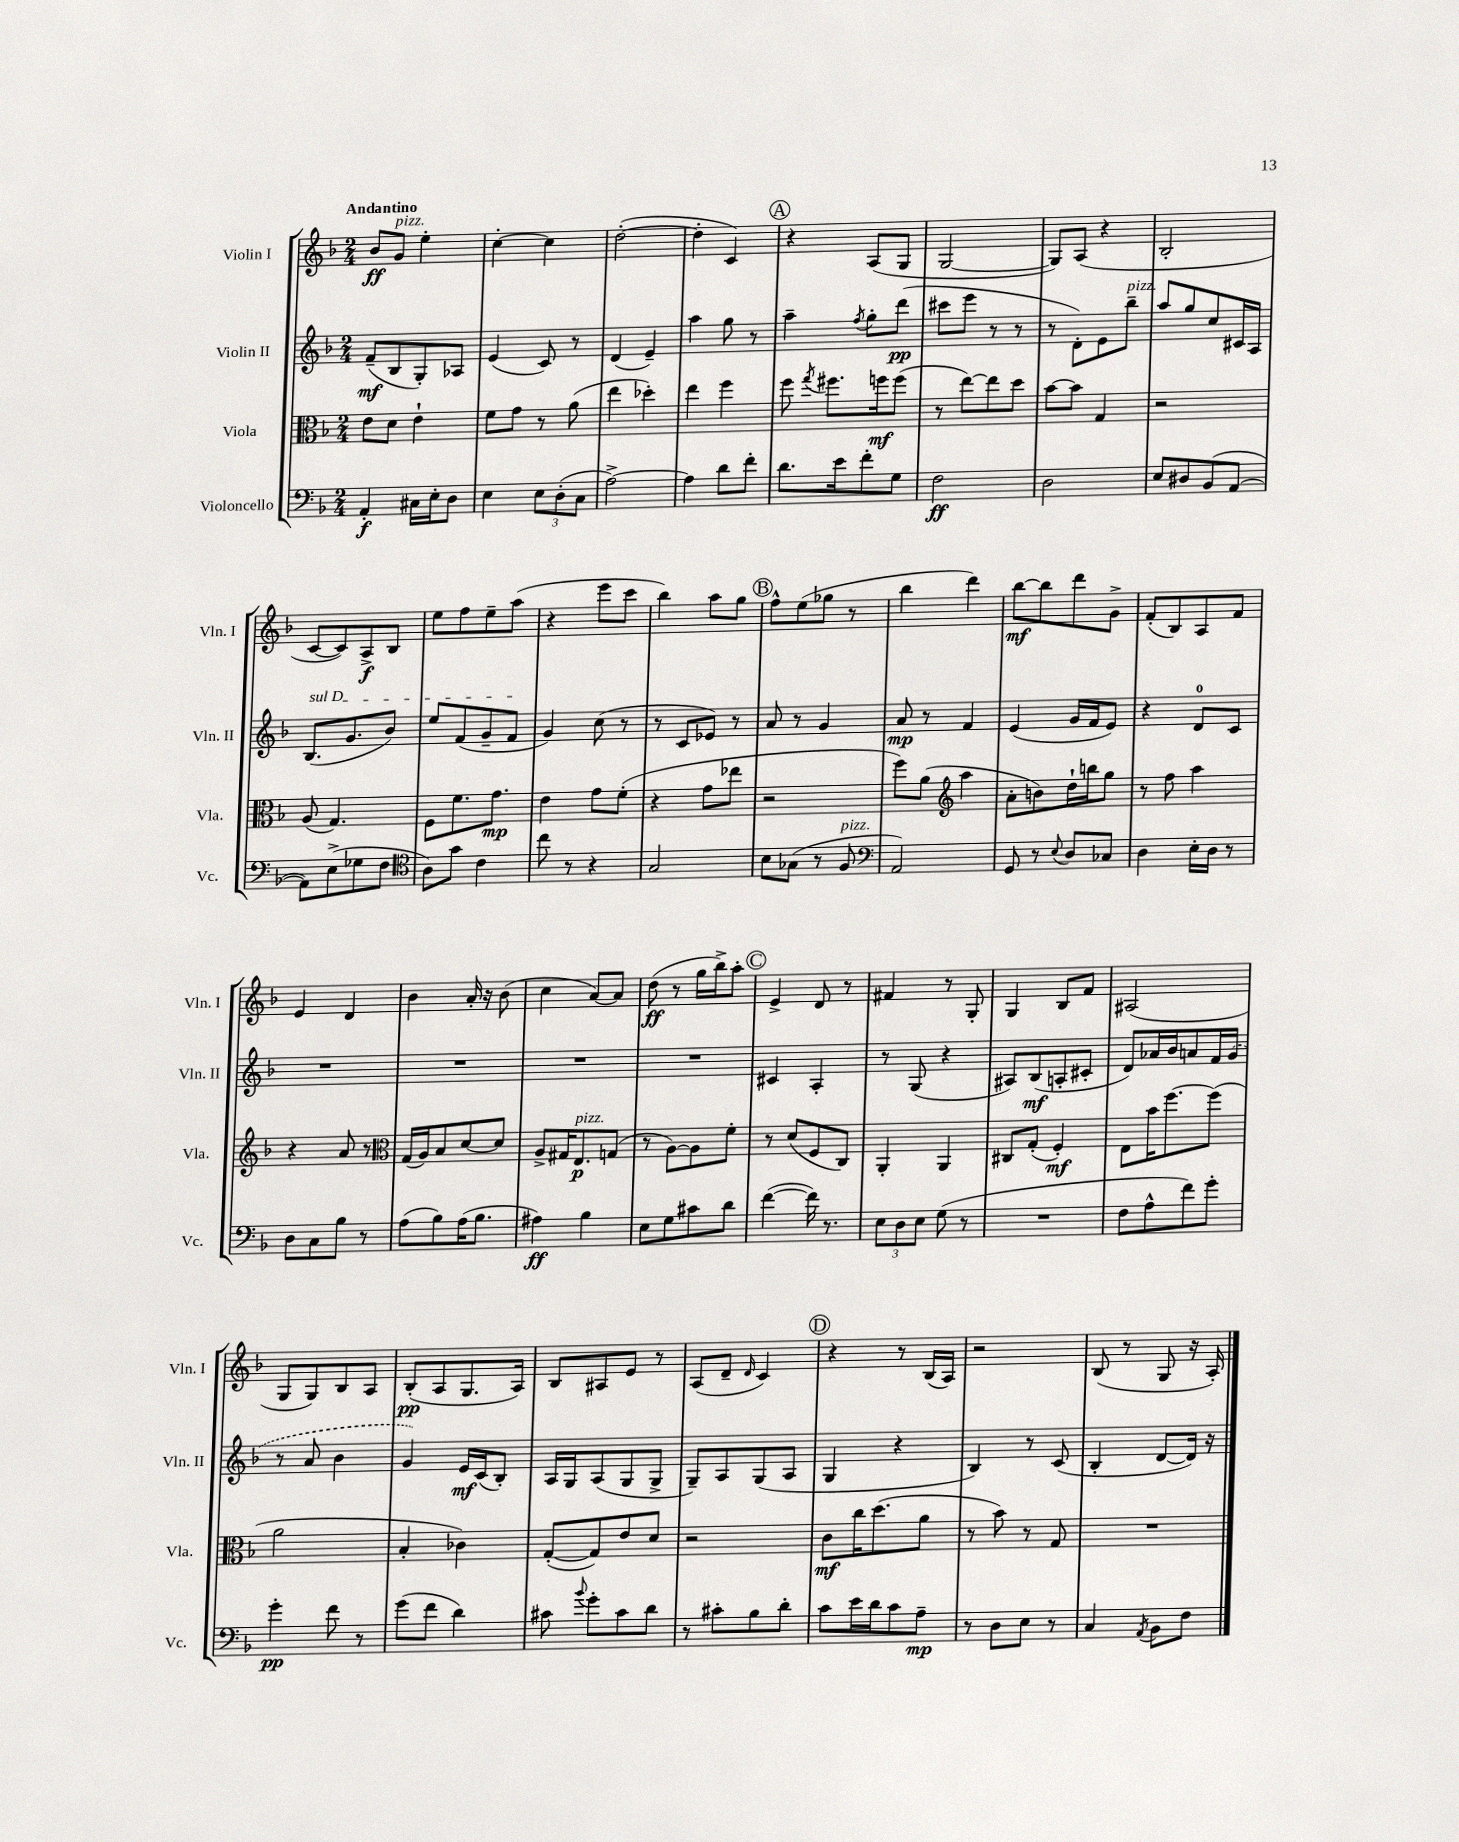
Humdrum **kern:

**kern	**dynam	**kern	**dynam	**kern	**dynam	**kern	**dynam
*part4	*part4	*part3	*part3	*part2	*part2	*part1	*part1
*staff4	*staff4	*staff3	*staff3	*staff2	*staff2	*staff1	*staff1
*I"Violoncello	*	*I"Viola	*	*I"Violin II	*	*I"Violin I	*
*I'Vc.	*	*I'Vla.	*	*I'Vln. II	*	*I'Vln. I	*
*clefF4	*	*clefC3	*	*clefG2	*	*clefG2	*
*k[b-]	*	*k[b-]	*	*k[b-]	*	*k[b-]	*
*M2/4	*	*M2/4	*	*M2/4	*	*M2/4	*
=1	=1	=1	=1	=1	=1	=1	=1
!	!	!	!	!	!	!LO:TX:a:B:t=Andantino	!
4AA'/	f	8e\L	.	(8f~/L	mf	8b-/L	ff
!	!	!	!	!	!	!LO:TX:a:i:t=pizz.	!
.	.	8d\J	.	8B-/	.	8g/J	.
16C#X\LL	.	4e`\	.	8G'/)	.	4ee'\	.
16E'\J	.	.	.	.	.	.	.
8D\J	.	.	.	8A-X/J	.	.	.
=2	=2	=2	=2	=2	=2	=2	=2
4E\	.	8f\L	.	(4e/	.	[4cc'\	.
.	.	8g\J	.	.	.	.	.
12E\L	.	8r	.	8c/)	.	4cc\]	.
(12D'\	.	.	.	.	.	.	.
.	.	(8a\	.	8r	.	.	.
12C\J	.	.	.	.	.	.	.
=3	=3	=3	=3	=3	=3	=3	=3
[2A^\)	.	4ee\	.	(4d/	.	([2dd'\	.
.	.	4dd-X'\)	.	4e~/)	.	.	.
=4	=4	=4	=4	=4	=4	=4	=4
4A\]	.	4ee\	.	4aa\	.	4dd'\]	.
8d\L	.	4ff\	.	8gg\	.	4c/)	.
8f'\J	.	.	.	8r	.	.	.
!!LO:REH:place=s1:t=A
=5	=5	=5	=5	=5	=5	=5	=5
8.d\L	.	8ff\	.	4aa~\	.	4r	.
.	.	8qgg/	.	.	.	.	.
.	.	8.ff#X\L	.	.	.	.	.
16e\k	.	.	.	.	.	.	.
.	.	.	.	8qff/	.	.	.
8f'\	.	.	.	8gg'\L	.	(8A/L	.
.	.	16ffn\k	mf	.	.	.	.
8G\J	.	(8ff\J	.	(8ddd\J	pp	8G/J	.
=6	=6	=6	=6	=6	=6	=6	=6
2F\	ff	8r	.	8ccc#X\L	.	[2G/	.
.	.	[8ee\L)	.	8eee\J	.	.	.
.	.	8ee\]	.	8r	.	.	.
.	.	8dd\J	.	8r	.	.	.
=7	=7	=7	=7	=7	=7	=7	=7
2D\	.	[8b-\L	.	8r	.	8G/L])	.
.	.	8b-\J]	.	8d'\L)	.	(8A/J	.
.	.	4G/	.	8e\	.	4r	.
!	!	!	!	!LO:TX:a:i:t=pizz.	!	!	!
.	.	.	.	8bb-~\J	.	.	.
=8	=8	=8	=8	=8	=8	=8	=8
8E/L	.	2r	.	8aa/L	.	2B-'/	.
8D#X/	.	.	.	8gg/	.	.	.
(8BB-/	.	.	.	8cc/	.	.	.
[8AA/J	.	.	.	16c#X/L	.	.	.
.	.	.	.	16A/JJ	.	.	.
!!LO:LB:g=z
=9	=9	=9	=9	=9	=9	=9	=9
!	!	!	!	!LO:TX:a:i:t=sul D	!	!	!
8AA\L])	.	(8A/	.	(8.B-/L	.	[8c/L	.
(8E^\	.	4.G/)	.	.	.	8c/])	.
.	.	.	.	8.g/	.	.	.
8G-X\	.	.	.	.	.	8A^/	f
8F\J	.	.	.	8b-/J)	.	8B-/J	.
=10	=10	=10	=10	=10	=10	=10	=10
*clefC4	*	*	*	*	*	*	*
8A\L)	.	8F\L	.	8ee/L	.	8ee\L	.
8g\J	.	8.f\	.	(8f/	.	8ff\	.
4c\	.	.	.	8g~/	.	8ee~\	.
.	.	8.g\J	mp	.	.	.	.
.	.	.	.	8f/J	.	(8aa\J	.
=11	=11	=11	=11	=11	=11	=11	=11
8cc\	.	4e\	.	4g/)	.	4r	.
8r	.	.	.	.	.	.	.
4r	.	8g\L	.	(8cc\	.	8eee\L	.
.	.	(8f'\J	.	8r	.	8ccc\J	.
=12	=12	=12	=12	=12	=12	=12	=12
2G/	.	4r	.	8r	.	4bb-\)	.
.	.	.	.	8c/L	.	.	.
.	.	8g\L	.	8e-X/J)	.	8aa\L	.
.	.	8ee-X\J	.	8r	.	8gg\J	.
!!LO:REH:place=s1:t=B
=13	=13	=13	=13	=13	=13	=13	=13
8B-\L	.	2r	.	8a/	.	8ff^^\L	.
(8G-X\J	.	.	.	8r	.	(8ee\	.
8r	.	.	.	4g/	.	8gg-X\J	.
!LO:TX:a:i:t=pizz.	!	!	!	!	!	!	!
8F/	.	.	.	.	.	8r	.
=14	=14	=14	=14	=14	=14	=14	=14
*clefF4	*	*	*	*	*	*	*
2AA/)	.	8ff\L)	.	8a/	mp	4bb-\	.
.	.	(8a\J	.	8r	.	.	.
*	*	*clefG2	*	*	*	*	*
.	.	4aa\	.	4f/	.	4ddd\)	.
=15	=15	=15	=15	=15	=15	=15	=15
8GG/	.	8a'\L	.	(4e/	.	[8bb-\L	mf
8r	.	8bn\)	.	.	.	8bb-\]	.
8qqE/	.	.	.	.	.	.	.
8D/L	.	16dd`\L	.	16g/LL	.	8ddd\	.
.	.	16bbn\J	.	16f/J	.	.	.
8C-X/J	.	8gg\J	.	8e/J)	.	8g^\J	.
=16	=16	=16	=16	=16	=16	=16	=16
4D\	.	8r	.	4r	.	(8f'/L	.
.	.	8ff\	.	.	.	8B-/)	.
16E'\LL	.	4aa\	.	8d/L	.	8A/	.
16D\JJ	.	.	.	.	.	.	.
8r	.	.	.	8c/J	.	8f/J	.
!!LO:LB:g=z
=17	=17	=17	=17	=17	=17	=17	=17
8D\L	.	4r	.	2r	.	4e/	.
8C\	.	.	.	.	.	.	.
8B-\J	.	8a/	.	.	.	4d/	.
8r	.	8r	.	.	.	.	.
=18	=18	=18	=18	=18	=18	=18	=18
*	*	*clefC3	*	*	*	*	*
(8A\L	.	(16G/LL	.	2r	.	4b-\	.
.	.	16A/J)	.	.	.	.	.
8B-\)	.	8B-/	.	.	.	.	.
(16A\K	.	[8d/	.	.	.	16a'/	.
8.B-\J	.	.	.	.	.	16r	.
.	.	8d/J]	.	.	.	(8b-\	.
=19	=19	=19	=19	=19	=19	=19	=19
4A#X\)	ff	8A^/L	.	2r	.	4cc\	.
.	.	16G#X/K	.	.	.	.	.
!	!	!LO:TX:a:i:t=pizz.	!	!	!	!	!
.	.	8.E/	p	.	.	.	.
4B-\	.	.	.	.	.	[8a/L)	.
.	.	(8Gn/J	.	.	.	8a/J]	.
=20	=20	=20	=20	=20	=20	=20	=20
8E\L	.	8r	.	2r	.	(8dd\	ff
8G\	.	[8A\L)	.	.	.	8r	.
8c#X\	.	8A\]	.	.	.	16gg\LL	.
.	.	.	.	.	.	16bb-^\J)	.
8d\J	.	8f'\J	.	.	.	8aa'\J	.
!!LO:REH:place=s1:t=C
=21	=21	=21	=21	=21	=21	=21	=21
([4f\	.	8r	.	4c#X/	.	4e^/	.
.	.	(8d/L	.	.	.	.	.
16f\])	.	8F/	.	4A'/	.	8d/	.
8.r	.	.	.	.	.	.	.
.	.	8C/J)	.	.	.	8r	.
=22	=22	=22	=22	=22	=22	=22	=22
12E\L	.	4AA'/	.	8r	.	4f#X/	.
12D\	.	.	.	.	.	.	.
.	.	.	.	(8G/	.	.	.
12E\J	.	.	.	.	.	.	.
(8G\	.	4AA/	.	4r	.	8r	.
8r	.	.	.	.	.	8G'/	.
=23	=23	=23	=23	=23	=23	=23	=23
2r	.	8C#X/L	.	8A#X/L)	.	4G/	.
.	.	(8G'/J	.	(8B-/	mf	.	.
.	.	4F'/)	mf	8An'/	.	8B-/L	.
.	.	.	.	8c#X'/J	.	8f/J	.
=24	=24	=24	=24	=24	=24	=24	=24
8F\L	.	8E\L	.	8d/L)	.	(2A#X/	.
8A^^\	.	16b-\K	.	16a-X/L	.	.	.
.	.	[8.ff\	.	16b-/J	.	.	.
8f\)	.	.	.	8an/	.	.	.
8g'\J	.	(8ff\J]	.	16f/L	.	.	.
.	.	.	.	(16g/JJ	.	.	.
!!LO:LB:g=z
=25	=25	=25	=25	=25	=25	=25	=25
4g'\	pp	2a\	.	8r	.	8G/L	.
.	.	.	.	8a/	.	8G/)	.
8f\	.	.	.	4b-\	.	8B-/	.
8r	.	.	.	.	.	8A/J	.
=26	=26	=26	=26	=26	=26	=26	=26
(8g\L	.	4B-'/	.	4g/)	.	(8B-'/L	pp
8f\J	.	.	.	.	.	8A/	.
4d\)	.	4c-X\)	.	16e/LL	mf	8.G/	.
.	.	.	.	(16c/J	.	.	.
.	.	.	.	8B-'/J)	.	.	.
.	.	.	.	.	.	16A/Jk)	.
=27	=27	=27	=27	=27	=27	=27	=27
8c#X\	.	([8G'/L	.	16A/LL	.	8B-/L	.
.	.	.	.	16G/J	.	.	.
8qqb-/	.	.	.	.	.	.	.
8g'\L	.	8G/])	.	(8A/	.	8A#X/	.
8c#\	.	8e/	.	8G/	.	8e/J	.
8d\J	.	8d/J	.	8G^/J	.	8r	.
=28	=28	=28	=28	=28	=28	=28	=28
8r	.	2r	.	8G~/L)	.	(8A/L	.
8c#X'\L	.	.	.	8A/	.	8d~/J	.
.	.	.	.	.	.	16qqd/	.
8B-\	.	.	.	(8G/	.	4c/)	.
8d'\J	.	.	.	8A/J	.	.	.
!!LO:REH:place=s1:t=D
=29	=29	=29	=29	=29	=29	=29	=29
8c\L	.	8c\L	mf	4G/	.	4r	.
16e\L	.	16cc\K	.	.	.	.	.
16d\J	.	(8.dd\	.	.	.	.	.
8c\	.	.	.	4r	.	8r	.
8A~\J	mp	8a\J	.	.	.	(16B-/LL	.
.	.	.	.	.	.	16A/JJ)	.
=30	=30	=30	=30	=30	=30	=30	=30
8r	.	8r	.	4B-/)	.	2r	.
8D\L	.	8b-\)	.	.	.	.	.
8E\J	.	8r	.	8r	.	.	.
8r	.	8G/	.	(8c/	.	.	.
=31	=31	=31	=31	=31	=31	=31	=31
4C/	.	2r	.	4B-'/	.	(8B-/	.
.	.	.	.	.	.	8r	.
8qAA/	.	.	.	.	.	.	.
8BB-\L	.	.	.	[8d/L	.	8G/	.
8F\J	.	.	.	16d/Jk])	.	16r	.
.	.	.	.	16r	.	16A'/)	.
==	==	==	==	==	==	==	==
*-	*-	*-	*-	*-	*-	*-	*-
